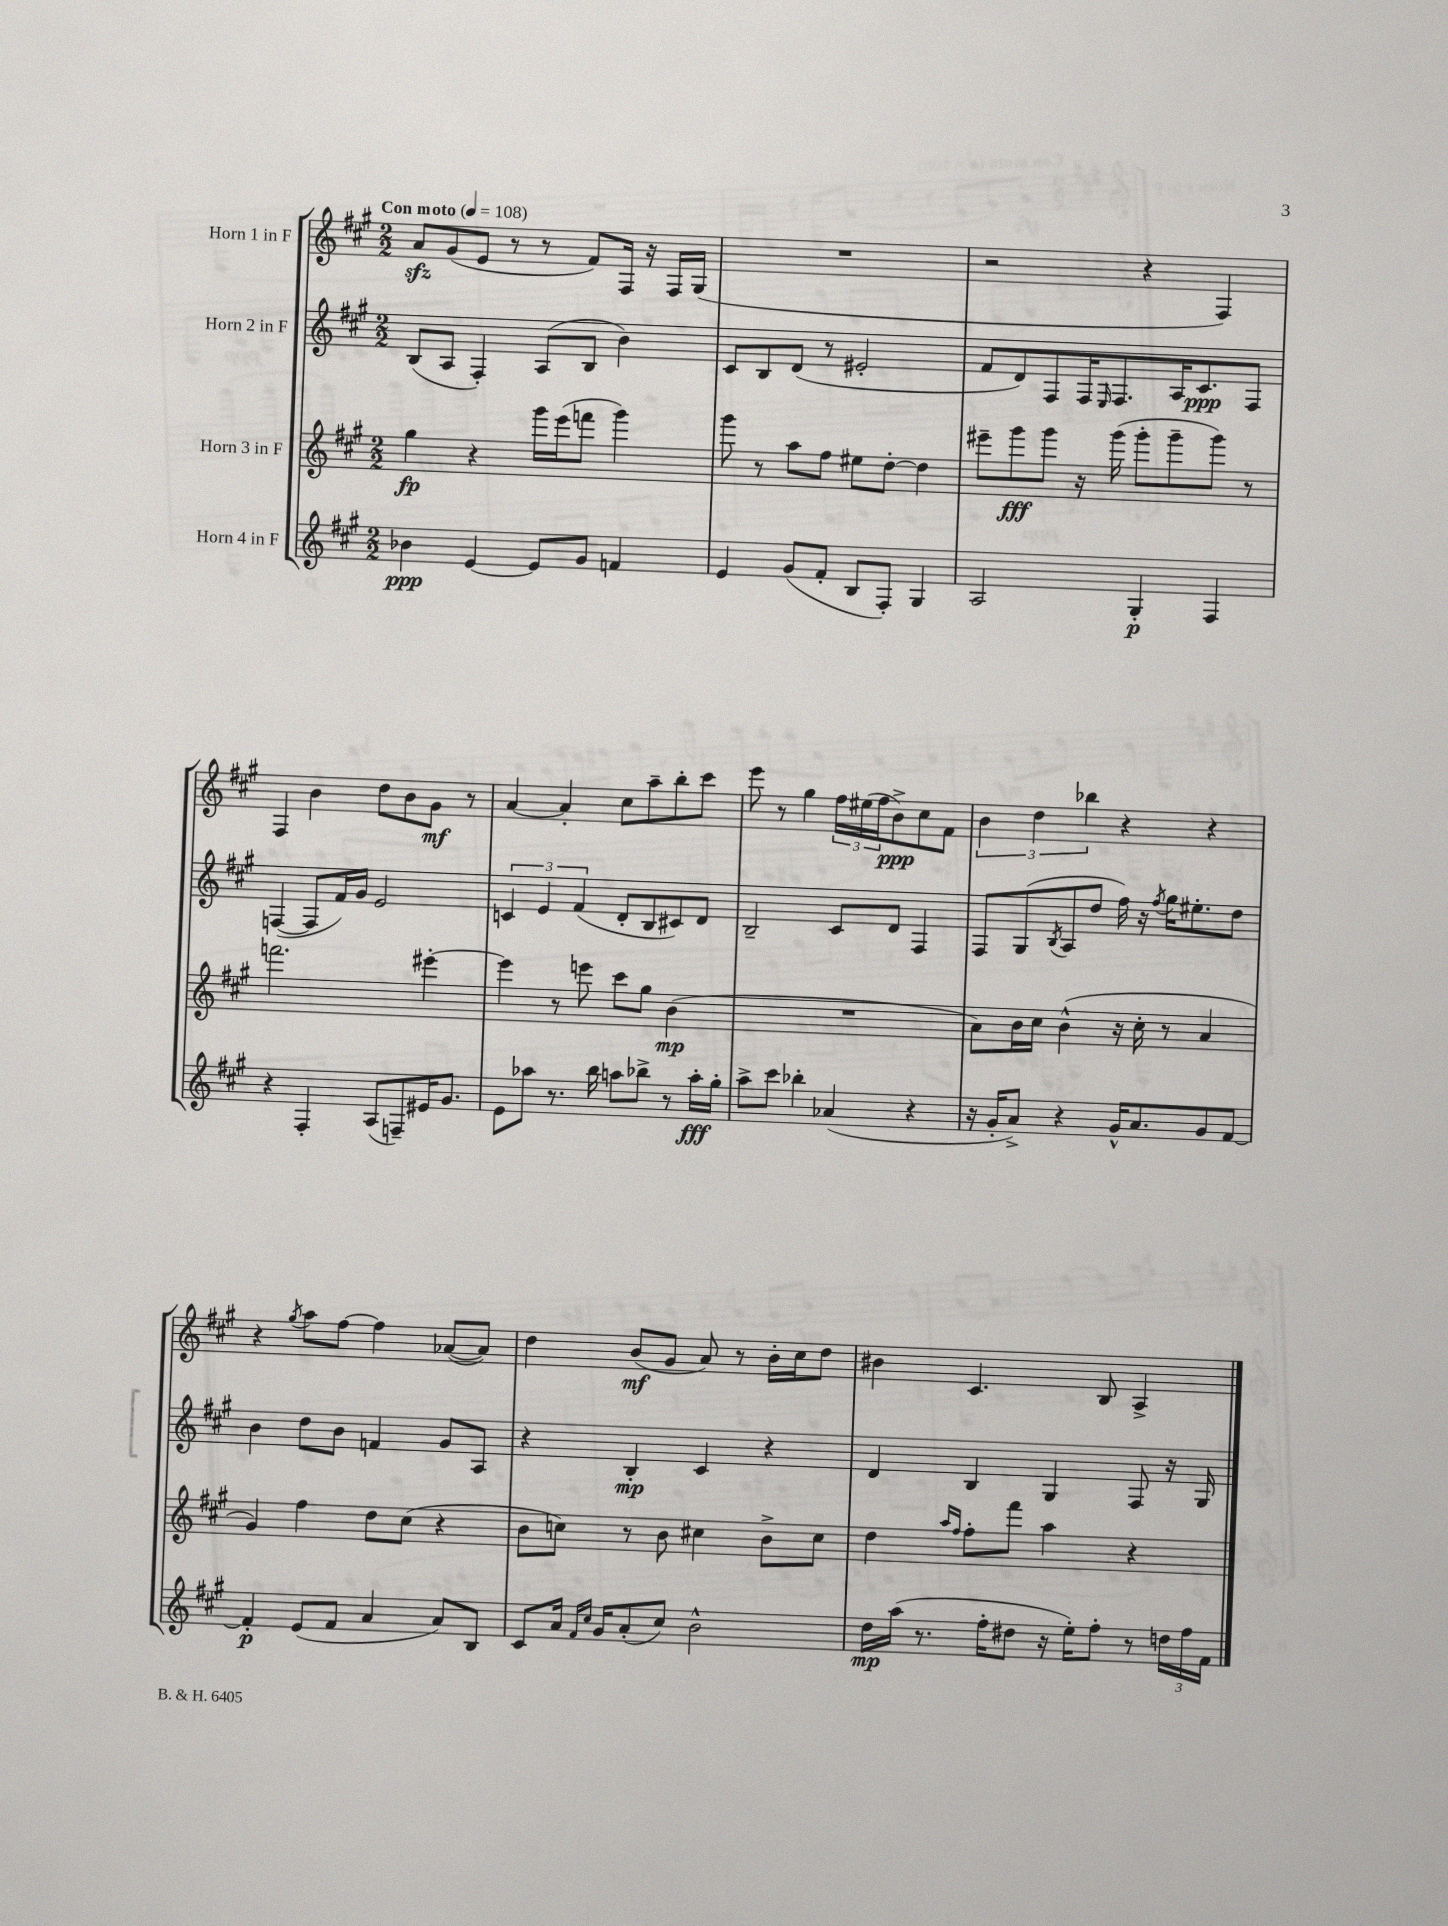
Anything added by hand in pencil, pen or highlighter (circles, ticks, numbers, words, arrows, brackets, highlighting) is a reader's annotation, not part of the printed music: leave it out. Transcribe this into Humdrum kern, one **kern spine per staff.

**kern	**dynam	**kern	**dynam	**kern	**dynam	**kern	**dynam
*part4	*part4	*part3	*part3	*part2	*part2	*part1	*part1
*staff4	*staff4	*staff3	*staff3	*staff2	*staff2	*staff1	*staff1
*I"Horn 4 in F	*	*I"Horn 3 in F	*	*I"Horn 2 in F	*	*I"Horn 1 in F	*
*clefG2	*	*clefG2	*	*clefG2	*	*clefG2	*
*k[f#c#g#]	*	*k[f#c#g#]	*	*k[f#c#g#]	*	*k[f#c#g#]	*
*M2/2	*	*M2/2	*	*M2/2	*	*M2/2	*
*MM108	*	*MM108	*	*MM108	*	*MM108	*
=1	=1	=1	=1	=1	=1	=1	=1
!	!	!	!	!	!	!LO:TX:a:B:t=Con moto	!
4b-X\	ppp	4gg#\	fp	(8B/L	.	8azz/L	.
.	.	.	.	8A/J	.	(8g#/	.
[4e/	.	4r	.	4F#'/)	.	8e/J	.
.	.	.	.	.	.	8r	.
8e/L]	.	16ggg#\LL	.	(8A/L	.	8r	.
.	.	(16eee\J	.	.	.	.	.
8g#/J	.	8fffn\J	.	8B/J	.	8f#/L)	.
4fn/	.	4ggg#\)	.	4b\)	.	16F#/Jk	.
.	.	.	.	.	.	16r	.
.	.	.	.	.	.	16F#/LL	.
.	.	.	.	.	.	(16G#/JJ	.
=2	=2	=2	=2	=2	=2	=2	=2
4e/	.	8ggg#\	.	8c#/L	.	1r	.
.	.	8r	.	8B/	.	.	.
(8g#/L	.	8aa\L	.	(8d/J	.	.	.
8f#'/J	.	8ff#\J	.	8r	.	.	.
8B/L	.	8ee#X\L	.	2e#X'/	.	.	.
8F#'/J)	.	[8dd'\J	.	.	.	.	.
4G#/	.	4dd\]	.	.	.	.	.
=3	=3	=3	=3	=3	=3	=3	=3
2A/	.	8eee#X~\L	.	8f#/L	.	2r	.
.	.	8ggg#\	fff	8d/)	.	.	.
.	.	8ggg#\J	.	8F#/	.	.	.
.	.	16r	.	16F#/K	.	.	.
.	.	.	.	16qqE/	.	.	.
.	.	(16ggg#\	.	8.F#/	.	.	.
4G#'/	p	8ggg#'\L	.	.	.	4r	.
.	.	8ggg#~\	.	16A/K	.	.	.
.	.	.	.	8.c#/	ppp	.	.
4F#/	.	8ggg#\J)	.	.	.	4F#/)	.
.	.	8r	.	8F#/J	.	.	.
!!LO:LB:g=z
=4	=4	=4	=4	=4	=4	=4	=4
4r	.	2.fffn\	.	([4Fn/	.	4F#/	.
4F#'/	.	.	.	8F/L]	.	4b\	.
.	.	.	.	16f#/L)	.	.	.
.	.	.	.	16g#/JJ	.	.	.
(8A/L	.	.	.	2e/	.	8dd\L	.
8Fn~/)	.	.	.	.	.	8b\	.
16e#X/K	.	[4eee#X'\	.	.	.	8g#\J	mf
8.g#/J	.	.	.	.	.	.	.
.	.	.	.	.	.	8r	.
=5	=5	=5	=5	=5	=5	=5	=5
8e\L	.	4eee#\]	.	6cn/	.	[4a/	.
8aa-X\J	.	.	.	.	.	.	.
.	.	.	.	6e/	.	.	.
8.r	.	8r	.	.	.	4a'/]	.
.	.	.	.	(6f#/	.	.	.
.	.	8eeen\	.	.	.	.	.
16bb\	.	.	.	.	.	.	.
8aan\L	.	8ccc#\L	.	8d'/L	.	8cc#\L	.
8bb-X^\J	.	8gg#\J	.	8B/	.	8aa~\	.
8r	.	(4b\	mp	8c#X/)	.	8bb'\	.
16aa'\LL	fff	.	.	8d/J	.	8ccc#\J	.
16gg#'\JJ	.	.	.	.	.	.	.
=6	=6	=6	=6	=6	=6	=6	=6
8aa^\L	.	1r	.	2B~/	.	8eee\	.
8ccc#\J	.	.	.	.	.	8r	.
4bb-X'\	.	.	.	.	.	4gg#\	.
(4a-X/	.	.	.	8c#/L	.	24ff#\LL	.
.	.	.	.	.	.	(24ee#X\	.
.	.	.	.	.	.	24ff#\J	.
.	.	.	.	8d/J	.	8b^\)	ppp
4r	.	.	.	4F#/	.	8cc#\	.
.	.	.	.	.	.	8f#\J	.
=7	=7	=7	=7	=7	=7	=7	=7
16r	.	8a\L)	.	8F#/L	.	6b\	.
16g#'/KL	.	.	.	.	.	.	.
8a^/J)	.	16b\L	.	(8G#/	.	.	.
.	.	.	.	.	.	6dd\	.
.	.	16cc#\JJ	.	.	.	.	.
.	.	.	.	8qB/	.	.	.
4r	.	(4b^^\	.	8A/	.	.	.
.	.	.	.	.	.	6bb-X\	.
.	.	.	.	8dd/J	.	.	.
16g#^^/KL	.	16r	.	16ff#\)	.	4r	.
8.a/	.	16cc#'\	.	16r	.	.	.
.	.	.	.	8qff#/	.	.	.
.	.	8r	.	16gg#\KL	.	.	.
.	.	.	.	8.ee#X'\	.	.	.
8g#/	.	4a/	.	.	.	4r	.
[8f#/J	.	.	.	8dd\J	.	.	.
!!LO:LB:g=z
=8	=8	=8	=8	=8	=8	=8	=8
4f#'/]	p	4g#/)	.	4b\	.	4r	.
.	.	.	.	.	.	8qgg#/	.
(8e/L	.	4ff#\	.	8dd\L	.	8aa\L	.
8f#/J	.	.	.	8b\J	.	[8ff#\J	.
4a/	.	8dd\L	.	4fn/	.	4ff#\]	.
.	.	(8cc#\J	.	.	.	.	.
8a/L)	.	4r	.	8g#/L	.	([8a-X/L	.
8B/J	.	.	.	8A/J	.	8a-/J])	.
=9	=9	=9	=9	=9	=9	=9	=9
8c#/L	.	8b\L	.	4r	.	4dd\	.
16a/Jk	.	8ccn\J)	.	.	.	.	.
16qqf#/LL	.	.	.	.	.	.	.
16qqcc#/JJ	.	.	.	.	.	.	.
16g#/KL	.	.	.	.	.	.	.
(8a'/	.	8r	.	4B'/	mp	(8b/L	mf
8cc#/J)	.	8b\	.	.	.	8g#/J	.
2b^^\	.	4cc#X\	.	4c#/	.	8a/)	.
.	.	.	.	.	.	8r	.
.	.	8b^\L	.	4r	.	16b'\LL	.
.	.	.	.	.	.	16cc#\J	.
.	.	8cc#\J	.	.	.	8dd\J	.
=10	=10	=10	=10	=10	=10	=10	=10
16dd\LL	mp	4dd\	.	4d/	.	4b#X\	.
(16aa\JJ	.	.	.	.	.	.	.
8.r	.	.	.	.	.	.	.
.	.	16qqaa/LL	.	.	.	.	.
.	.	16qqff#/JJ	.	.	.	.	.
.	.	8ff#'\L	.	4B/	.	4.c#/	.
16ff#'\KL	.	.	.	.	.	.	.
8dd#X\J	.	8fff#\J	.	.	.	.	.
16r	.	4aa\	.	4G#/	.	.	.
16ee'\KL)	.	.	.	.	.	.	.
8ff#'\J	.	.	.	.	.	8B/	.
8r	.	4r	.	8F#/	.	4A^/	.
24ddn\LL	.	.	.	16r	.	.	.
24ff#\	.	.	.	.	.	.	.
.	.	.	.	16G#/	.	.	.
24f#\JJ	.	.	.	.	.	.	.
==	==	==	==	==	==	==	==
*-	*-	*-	*-	*-	*-	*-	*-
